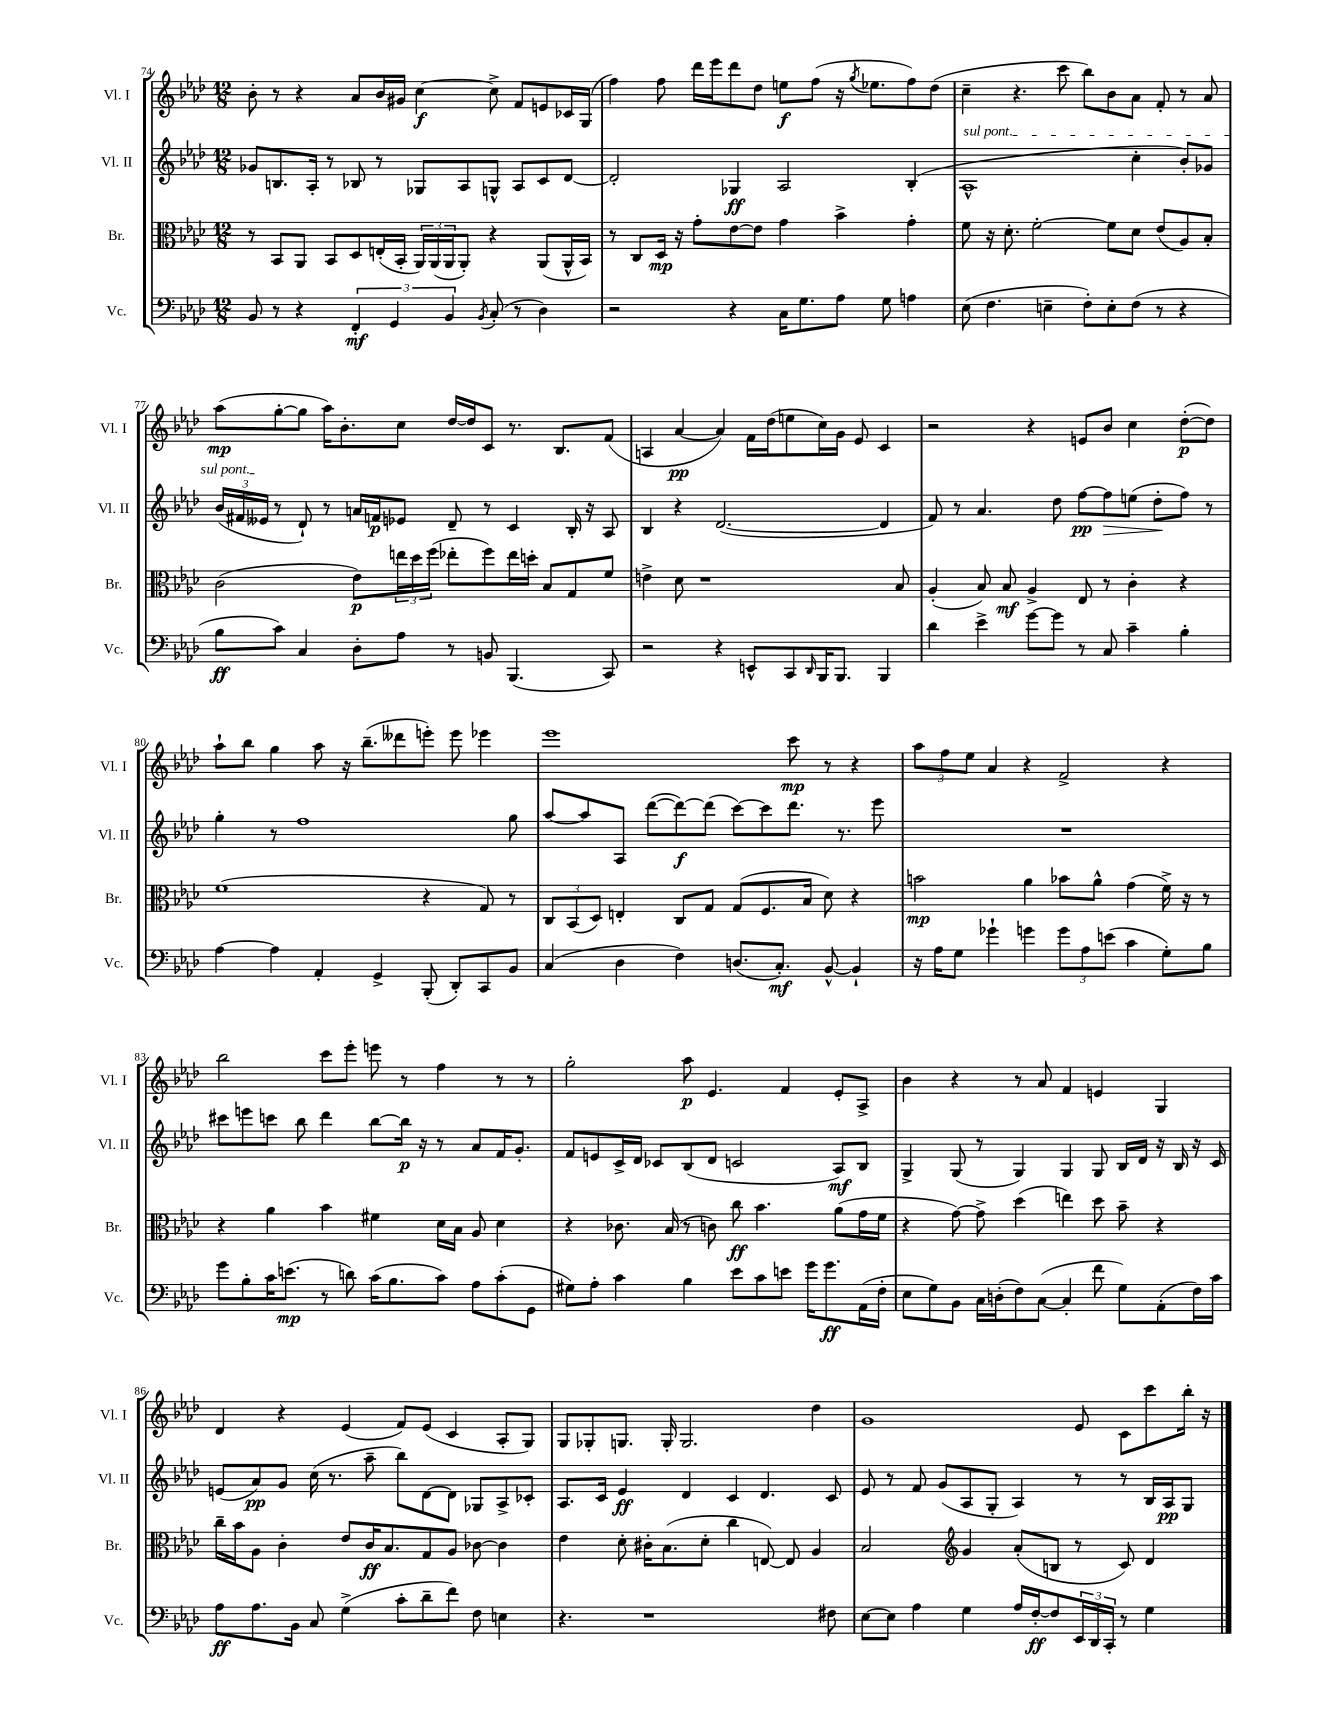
<<
\new StaffGroup <<
\new Staff = "s0" \with { instrumentName = "Vl. I" shortInstrumentName = "Vl. I" } {
    \clef treble \key aes \major \numericTimeSignature \time 12/8
    bes'8-. r8 r4 aes'8 bes'16 gis'16 c''4~\f c''8-> f'8 e'8 ces'16 g16( |
    f''4) f''8 des'''16 ees'''16 des'''8 des''8 e''8\f f''8( r16 \acciaccatura { g''8 } ees''8. f''8) des''8( |
    c''4-- r4. c'''8 bes''8) bes'8 aes'8 f'8-. r8 aes'8 |
    aes''8\mp( g''8~-. g''8 aes''16) bes'8.-. c''8 des''16~ des''16 c'8 r8. bes8. f'8( |
    a4 aes'4~\pp aes'4) f'16 des''16( e''8 c''16) g'16 ees'8 c'4 |
    r2 r4 e'8 bes'8 c''4 des''8~-.\p( des''8) |
    aes''8-! bes''8 g''4 aes''8 r16 bes''8.--( deses'''8 e'''8-.) e'''8 ees'''4 |
    ees'''1 c'''8\mp r8 r4 |
    \tuplet 3/2 { aes''8 f''8 ees''8 } aes'4 r4 f'2-> r4 |
    bes''2 c'''8 ees'''8-. e'''8 r8 f''4 r8 r8 |
    g''2-. aes''8\p ees'4. f'4 ees'8-. aes8-> |
    bes'4 r4 r8 aes'8 f'4 e'4 g4 |
    des'4 r4 ees'4( f'8) ees'8( c'4 aes8-. g8) |
    g8 ges8-. g8. g16-. g2. des''4 |
    g'1 ees'8 c'8 c'''8 bes''16-. r16 \bar "|." |
}
\new Staff = "s1" \with { instrumentName = "Vl. II" shortInstrumentName = "Vl. II" } {
    \clef treble \key aes \major \numericTimeSignature \time 12/8
    ges'8 b8. aes16-. r8 bes8 r8 ges8 aes8 g8-^ aes8 c'8 des'8~ |
    des'2-. ges4\ff aes2 bes4-.( |
    \once \override TextSpanner.bound-details.left.text = \markup { \italic "sul pont." } aes1-^\startTextSpan c''4-. bes'8-.) ges'8 |
    \tuplet 3/2 { bes'16( fis'16 eeses'16\stopTextSpan } r8 des'8-!) r8 a'16 f'16\p ees'8 des'8-- r8 c'4 bes16-. r16 aes8 |
    bes4 r4 des'2.~( des'4 |
    f'8) r8 aes'4. des''8 f''8~\pp f''8\> e''8( des''8-.\! f''8) r8 |
    g''4-. r8 f''1 g''8 |
    aes''8~ aes''8 aes8 des'''8~( des'''8~\f) des'''8( c'''8~) c'''8 des'''8. r8. ees'''8 |
    R1. |
    cis'''8 e'''8 c'''8 bes''8 des'''4 bes''8~ bes''16\p r16 r8 aes'8 f'16 g'8.-. |
    f'8 e'8 c'16-> des'16 ces'8 bes8( des'8 c'2 aes8\mf) bes8 |
    g4-> g8( r8 g4) g4 g8 bes16 des'16 r16 bes16 r16 c'16 |
    e'8( aes'8\pp) g'8 c''16( r8. aes''8-- bes''8) des'8~ des'8 ges8 aes8-> ces'8-. |
    aes8. c'16 ees'4\ff des'4 c'4 des'4. c'8 |
    ees'8 r8 f'8 g'8( aes8 g8-. aes4) r8 r8 bes16 aes16\pp g8 \bar "|." |
}
\new Staff = "s2" \with { instrumentName = "Br." shortInstrumentName = "Br." } {
    \clef alto \key aes \major \numericTimeSignature \time 12/8
    r8 bes,8 aes,8 bes,8 des8 e16-.( bes,16-. \tuplet 3/2 { aes,16) aes,16( aes,16 } aes,8-.) r4 aes,8( aes,16-^ bes,16) |
    r8 c8 des16\mp r16 g'8-. ees'8~ ees'8 g'4 bes'4-> g'4-. |
    f'8 r16 des'8.-. f'2~-. f'8 des'8 ees'8( aes8) bes8-. |
    c'2( ees'8\p) \tuplet 3/2 { e''16 des''16 f''16( } ees''8-. f''8) ees''16 d''16-. bes8 g8 f'8 |
    e'4-> des'8 r1 bes8 |
    aes4-.( bes8) bes8\mf aes4-> ees8 r8 c'4-. r4 |
    f'1( r4 g8) r8 |
    \tuplet 3/2 { c8 bes,8( des8) } e4-. c8 g8 g8( f8. bes16 des'8) r4 |
    b'2\mp aes'4 bes'8 aes'8-^ g'4( f'16->) r16 r8 |
    r4 aes'4 bes'4 fis'4 des'16 bes16 aes8 des'4 |
    r4 ces'8. bes16( r8 c'8) c''8\ff bes'4. aes'8( g'16 f'16 |
    r4 g'8~) g'8-> des''4( e''4) des''8 bes'8-- r4 |
    c''16-- bes'16 aes8 c'4-. ees'8 c'16\ff bes8. g8 aes8 ces'8~ ces'4 |
    ees'4 des'8-. cis'16-. bes8.( des'8-. c''4 e8~) e8 aes4 |
    bes2 \clef treble g'4 aes'8-.( b8 r8 c'8) des'4 \bar "|." |
}
\new Staff = "s3" \with { instrumentName = "Vc." shortInstrumentName = "Vc." } {
    \clef bass \key aes \major \numericTimeSignature \time 12/8
    bes,8 r8 r4 \tuplet 3/2 { f,4-.\mf g,4 bes,4 } \acciaccatura { bes,8 } c8-.( r8 des4) |
    r2 r4 c16 g8. aes8 g8 a4 |
    ees8( f4. e4-- f8-.) e8-. f8( r8 r4 |
    bes8\ff c'8) c4 des8-. aes8 r8 b,8 bes,,4.( c,8) |
    r2 r4 e,8-^ c,8 \grace { des,16 } bes,,16 bes,,8. bes,,4 |
    des'4 ees'4-> g'8~ g'8 r8 c8 c'4-- bes4-. |
    aes4~ aes4 aes,4-. g,4-> bes,,8-.( des,8-.) c,8 bes,8 |
    c4( des4 f4) d8.( c8.-.\mf) bes,8~-^ bes,4-! |
    r16 aes16 g8 ges'4-! g'4 \tuplet 3/2 { g'8 aes8 e'8( } c'4 g8-.) bes8 |
    g'8 bes8-. c'16 e'8.\mp( r8 d'8) c'16( bes8. c'8) aes8 c'8-.( g,8 |
    gis8) aes8-. c'4 bes4 ees'8 c'8 e'8 g'16 g'8.\ff aes,16( f16-. |
    ees8 g8) bes,8 c16 d16-.( f8) c8~( c4-. f'8 g8) aes,8-.( f16) c'16 |
    aes8\ff aes8. bes,16 c8 g4->( c'8-. des'8-- f'8) f8 e4 |
    r4. r1 fis8 |
    ees8~ ees8 aes4 g4 aes16 f16~-.\ff f8 \tuplet 3/2 { ees,16 des,16 c,16-. } r8 g4 \bar "|." |
}
>>
>>
\layout { \context { \Score currentBarNumber = #74 } }
